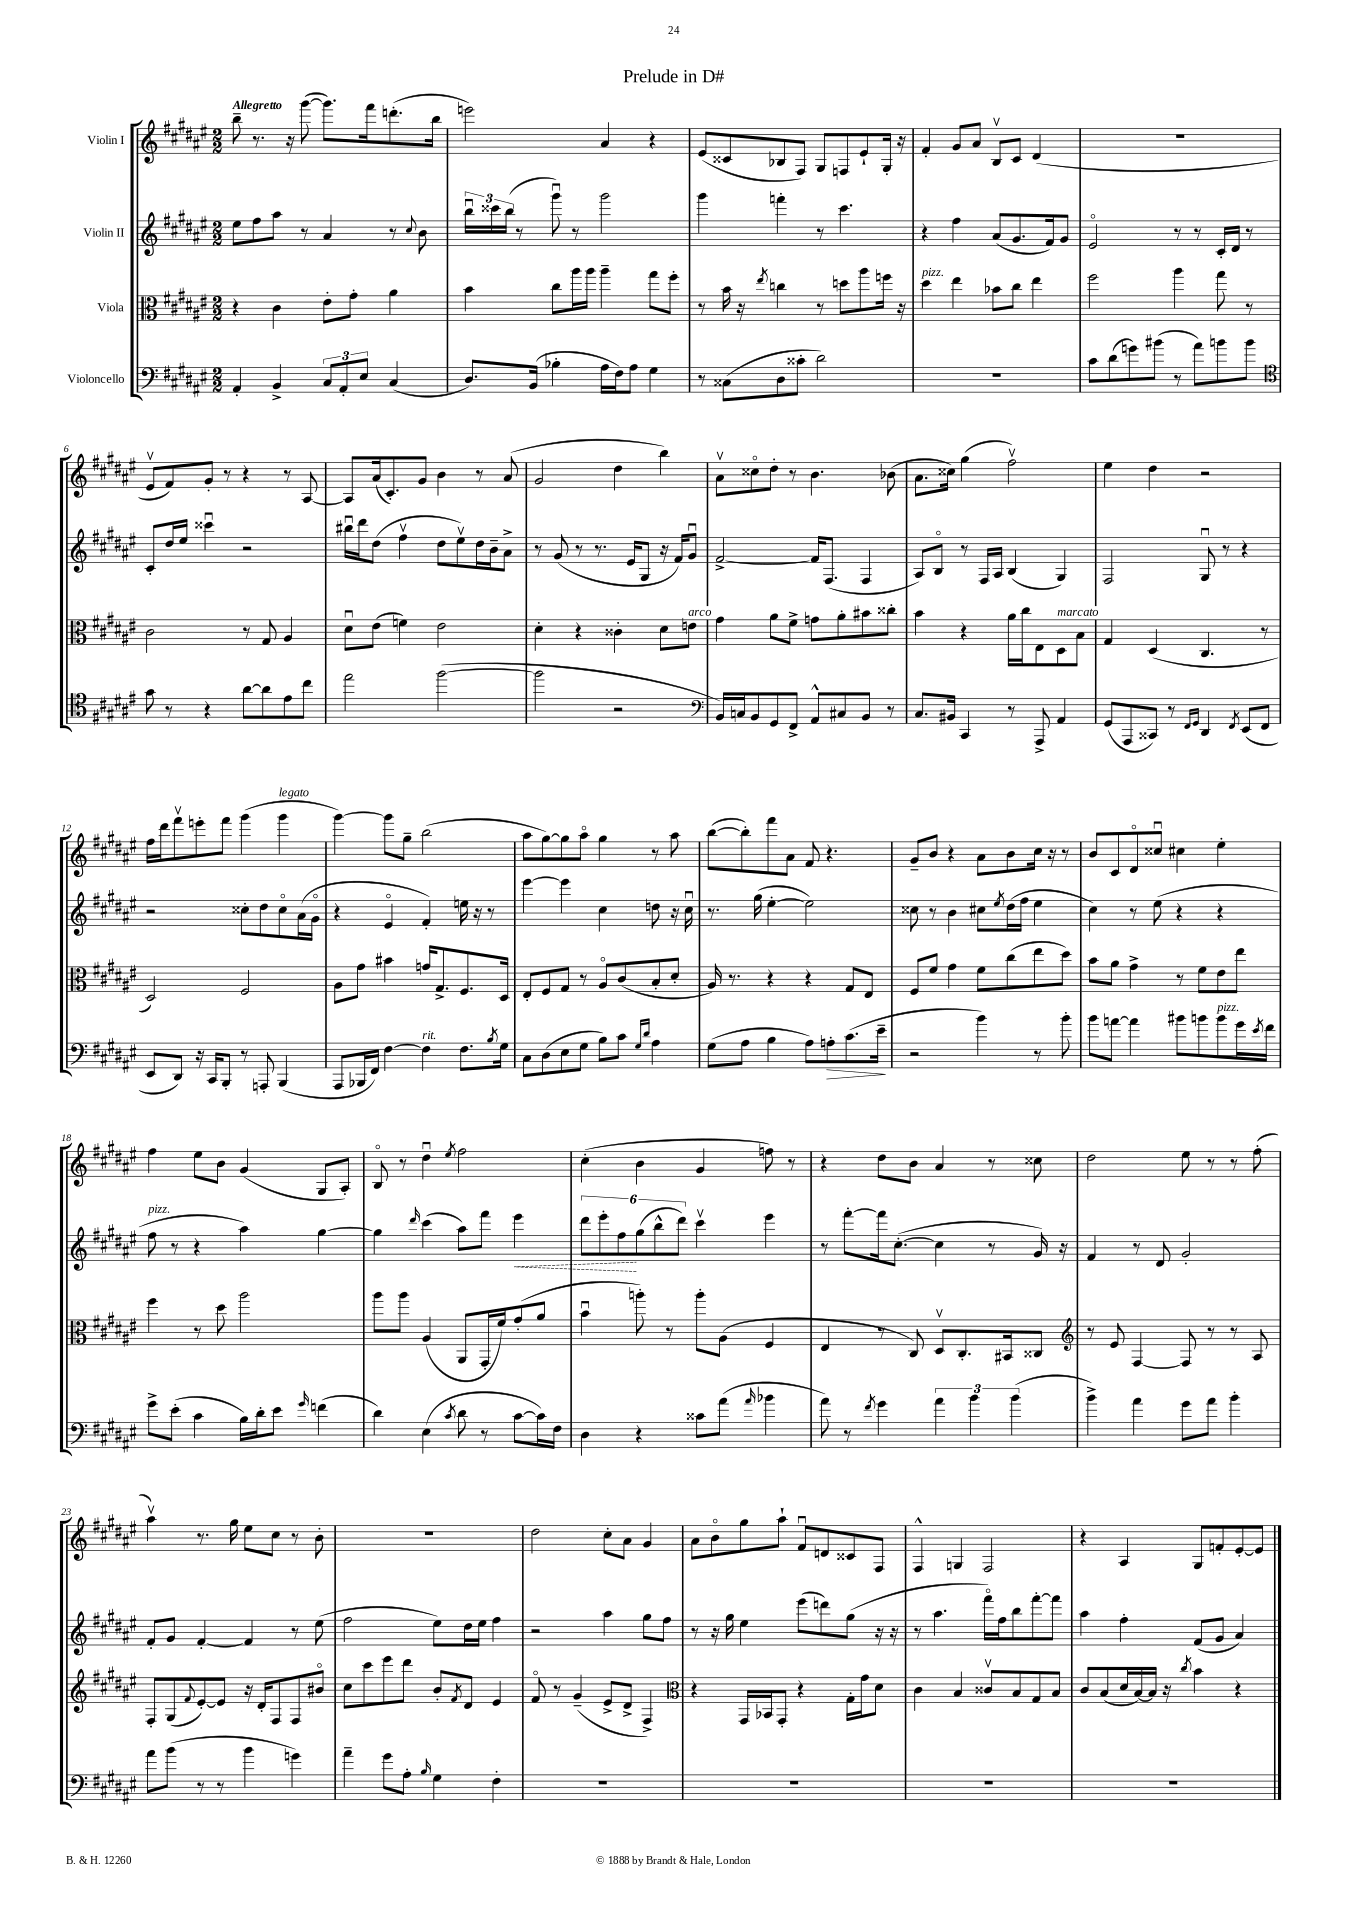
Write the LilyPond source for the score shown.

\header { title = "Prelude in D#" }
<<
\new StaffGroup <<
\new Staff = "s0" \with { instrumentName = "Violin I" } {
    \clef treble \key fis \major \numericTimeSignature \time 2/2 \tempo "Allegretto"
    b''8-- r8. r16 gis'''8~( gis'''8.) fis'''16 d'''8.-.( b''16 |
    e'''2) ais'4 r4 |
    eis'8( cisis'8 bes8 fis8) gis8 f8 eis'8-! gis16-. r16 |
    fis'4-. gis'8 ais'8 b8\upbow cis'8 dis'4( |
    R1 |
    eis'8\upbow fis'8) gis'8-. r8 r4 r8 ais8~ |
    ais8 ais'16( cis'8.-.) gis'8 b'4 r8 ais'8( |
    gis'2 dis''4 b''4) |
    ais'8\upbow cisis''8\flageolet dis''8-. r8 b'4. bes'8( |
    ais'8. cisis''16) gis''4( fis''2\upbow) |
    eis''4 dis''4 r2 |
    fis''16 dis'''16 fis'''8\upbow e'''8-. fis'''8 gis'''4( gis'''4^\markup { \italic "legato" } |
    gis'''4~) gis'''8 gis''8-- b''2( |
    ais''8 gis''8~) gis''8 ais''8\flageolet gis''4 r8 ais''8 |
    b''8~( b''8-.) fis'''8 ais'8 fis'8 r4. |
    gis'8-- b'8 r4 ais'8 b'8 cis''16 r16 r8 |
    b'8 cis'8 dis'8\flageolet cisis''8\downbow cis''4 eis''4-. |
    fis''4 eis''8 b'8 gis'4( gis8 ais8-.) |
    b8\flageolet r8 dis''4\downbow \acciaccatura { eis''8 } fis''2 |
    cis''4-.( b'4 gis'4 f''8) r8 |
    r4 dis''8 b'8 ais'4 r8 cisis''8 |
    dis''2 eis''8 r8 r8 fis''8-.( |
    ais''4\upbow) r8. gis''16 eis''8 cis''8 r8 b'8-. |
    R1 |
    dis''2 cis''8-. ais'8 gis'4 |
    ais'8 b'8\flageolet gis''8 ais''8-! fis'8\downbow d'8 cisis'8 fis8 |
    fis4-^ g4 fis2 |
    r4 ais4 gis8 f'8-. eis'8~-. eis'8 \bar "|." |
}
\new Staff = "s1" \with { instrumentName = "Violin II" } {
    \clef treble \key fis \major \numericTimeSignature \time 2/2
    eis''8 fis''8 ais''8 r8 ais'4 r8 \appoggiatura { cis''8 } b'8 |
    \tuplet 3/2 { b''16\downbow cisis'''16 b''16( } r8 gis'''8\downbow) r8 gis'''2 |
    gis'''4 f'''4-. r8 cis'''4. |
    r4 fis''4 ais'8( gis'8. fis'16) gis'8 |
    eis'2\flageolet r8 r8 cis'16-. dis'16 r8 |
    cis'8-. dis''16 eis''16 cisis'''4\downbow r2 |
    bis''16\downbow dis'''16 dis''8( fis''4\upbow dis''8 eis''8\upbow) dis''16 b'16-- ais'8-> |
    r8 gis'8( r8 r8. eis'16 gis8 r16 fis'16) gis'8\downbow |
    fis'2~-> fis'16 fis8.( fis4 |
    ais8) b8\flageolet r8 fis16 ais16 b4( gis4) |
    fis2 gis8\downbow r8 r4 |
    r2 cisis''8-. dis''8 cisis''8\flageolet ais'16( gis'16\flageolet |
    r4 eis'4\flageolet fis'4-.) e''16 r16 r8 |
    eis'''4~ eis'''4 cis''4 d''8 r16 cis''16\downbow |
    r8. gis''16( eis''4~-. eis''2) |
    cisis''8 r8 b'4 cis''8 \acciaccatura { eis''8 } dis''16( fis''16 eis''4 |
    cis''4) r8 eis''8( r4 r4 |
    fis''8^\markup { \italic "pizz." } r8 r4 ais''4) gis''4~ |
    gis''4 \grace { dis'''16 } cis'''4( ais''8) fis'''8 \once \override Hairpin.style = #'dashed-line eis'''4\< |
    \tuplet 6/4 { dis'''8 eis'''8-. fis''8\! gis''8( b''8-^ dis'''8) } cis'''4\upbow eis'''4 |
    r8 fis'''8~-. fis'''16 cis''8.~-.( cis''4 r8 gis'16) r16 |
    fis'4 r8 dis'8 gis'2-. |
    fis'8-. gis'8 fis'4~-. fis'4 r8 eis''8( |
    fis''2 eis''8) dis''16 eis''16 fis''4 |
    r2 ais''4 gis''8 fis''8 |
    r8 r16 gis''16 eis''4 eis'''8( d'''8) gis''8( r16 r16 |
    r8 ais''4. fis'''16\flageolet) fis''16 b''8 fis'''8~-. fis'''8 |
    ais''4 fis''4-. fis'8( gis'8 ais'4) \bar "|." |
}
\new Staff = "s2" \with { instrumentName = "Viola" } {
    \clef alto \key fis \major \numericTimeSignature \time 2/2
    r4 cis'4 eis'8-. gis'8-. ais'4 |
    b'4 cis''8 ais''16 ais''16 ais''4-- gis''8 fis''8-. |
    r8 b'16 r16 \acciaccatura { eis''8 } c''4 r8 d''8 ais''8 f''16 r16 |
    dis''4^\markup { \italic "pizz." } eis''4 bes'8 cis''8 eis''4 |
    fis''2 ais''4 gis''8 r8 |
    cis'2 r8 gis8 ais4 |
    dis'8\downbow eis'8( f'4) eis'2 |
    dis'4-. r4 cisis'4-. dis'8 e'8^\markup { \italic "arco" } |
    gis'4 ais'8 fis'8-> g'8 ais'8-. bis'8 cisis''8-. |
    b'4 r4 ais'16 cis''16 eis8 dis8^\markup { \italic "marcato" } b8 |
    gis4 dis4( cis4. r8 |
    dis2) fis2 |
    ais8 gis'8 bis'4 g'16 gis8.-> fis8. dis16 |
    eis8-. fis8 gis8 r8 ais8\flageolet cis'8( b8-. dis'8-. |
    ais16) r8. r4 r4 gis8 eis8 |
    fis8 fis'8 gis'4 fis'8 cis''8( eis''8 dis''8) |
    b'8 ais'8 gis'4-> r8 fis'8 eis'8 eis''8 |
    fis''4 r8 dis''8 ais''2 |
    ais''8 ais''8 ais4( ais,8 gis,16-. fis'16) gis'8-.( ais'8 |
    b'4\downbow a''8-.) r8 a''8-. ais8( fis4 |
    eis4 r8 cis8) dis8\upbow cis8.-. bis,16 cisis8 |
    \clef treble r8 eis'8 fis4~ fis8 r8 r8 ais8 |
    fis8-. gis8( \appoggiatura { fis'8 } eis'8~-.) eis'8 r16 dis'16-. fis8 fis8 bis'8\flageolet |
    cis''8 cis'''8 eis'''8 dis'''8 b'8-. \acciaccatura { fis'8 } dis'8 eis'4 |
    fis'8\flageolet r8 gis'4--( eis'8-> dis'8-> fis4->) |
    \clef alto r4 gis,16 bes,16 gis,8-. r4 gis16-. gis'16 dis'8 |
    cis'4 b4 cisis'8\upbow b8 gis8 b8 |
    cis'8 b8( dis'16 b16~) b16 r16 \acciaccatura { cis''8 } b'4 r4 \bar "|." |
}
\new Staff = "s3" \with { instrumentName = "Violoncello" } {
    \clef bass \key fis \major \numericTimeSignature \time 2/2
    ais,4-. b,4-> \tuplet 3/2 { cis8 ais,8-. eis8 } cis4( |
    dis8.) b,16( bes4-. ais16 fis16) ais8 gis4 |
    r8 cisis8( dis8 cisis'8-. dis'2) |
    R1 |
    cis'8 dis'8( g'8) bis'8( r8 ais'8) b'8 b'8 |
    \clef tenor gis'8 r8 r4 ais'8~ ais'8 eis'8 cis''8 |
    eis''2 fis''2~( |
    fis''2 r2 |
    \clef bass b,16) c16 b,8 gis,8 fis,8-> ais,8-^ cis8 b,8 r8 |
    cis8. bis,16 cis,4 r8 ais,,8-> ais,4 |
    gis,8( ais,,8 cisis,8) r8 \grace { fis,16 gis,16 } dis,4 \acciaccatura { fis,8 } eis,8( fis,8 |
    eis,8 dis,8) r16 cis,16 b,,8-. r8 a,,8-. b,,4( |
    ais,,8 bes,,16 fis,16) fis4~ fis4^\markup { \italic "rit." } fis8. \acciaccatura { b8 } gis16 |
    cis8 dis8( eis8 gis8 b8) cis'8 \grace { gis16 dis'16 } ais4 |
    gis8( ais8 b4 ais8) a8-.\> cis'8.( eis'16--\! |
    r2 b'4) r8 b'8-. |
    b'8 a'8~ a'4 bis'8 b'8 b'8^\markup { \italic "pizz." } gis'16 \acciaccatura { eis'8 } fis'16 |
    gis'8-> eis'8-.( cis'4 b16) dis'16-. eis'8 \grace { gis'16 } f'4( |
    dis'4) eis4( \acciaccatura { cis'8 } dis'8 r8 cis'8~ cis'16) fis16 |
    dis4 r4 cisis'8 ais'8( \grace { ais'16 } bes'4 |
    ais'8) r8 \acciaccatura { fis'8 } gis'4 \tuplet 3/2 { ais'4 b'4 b'4( } |
    b'4->) ais'4 gis'8 ais'8 b'4-. |
    ais'8 b'8( r8 r8 b'4 g'4) |
    ais'4-- gis'8 ais8-. \grace { b16 } gis4 fis4-. |
    R1 |
    R1 |
    R1 |
    R1 \bar "|." |
}
>>
>>
